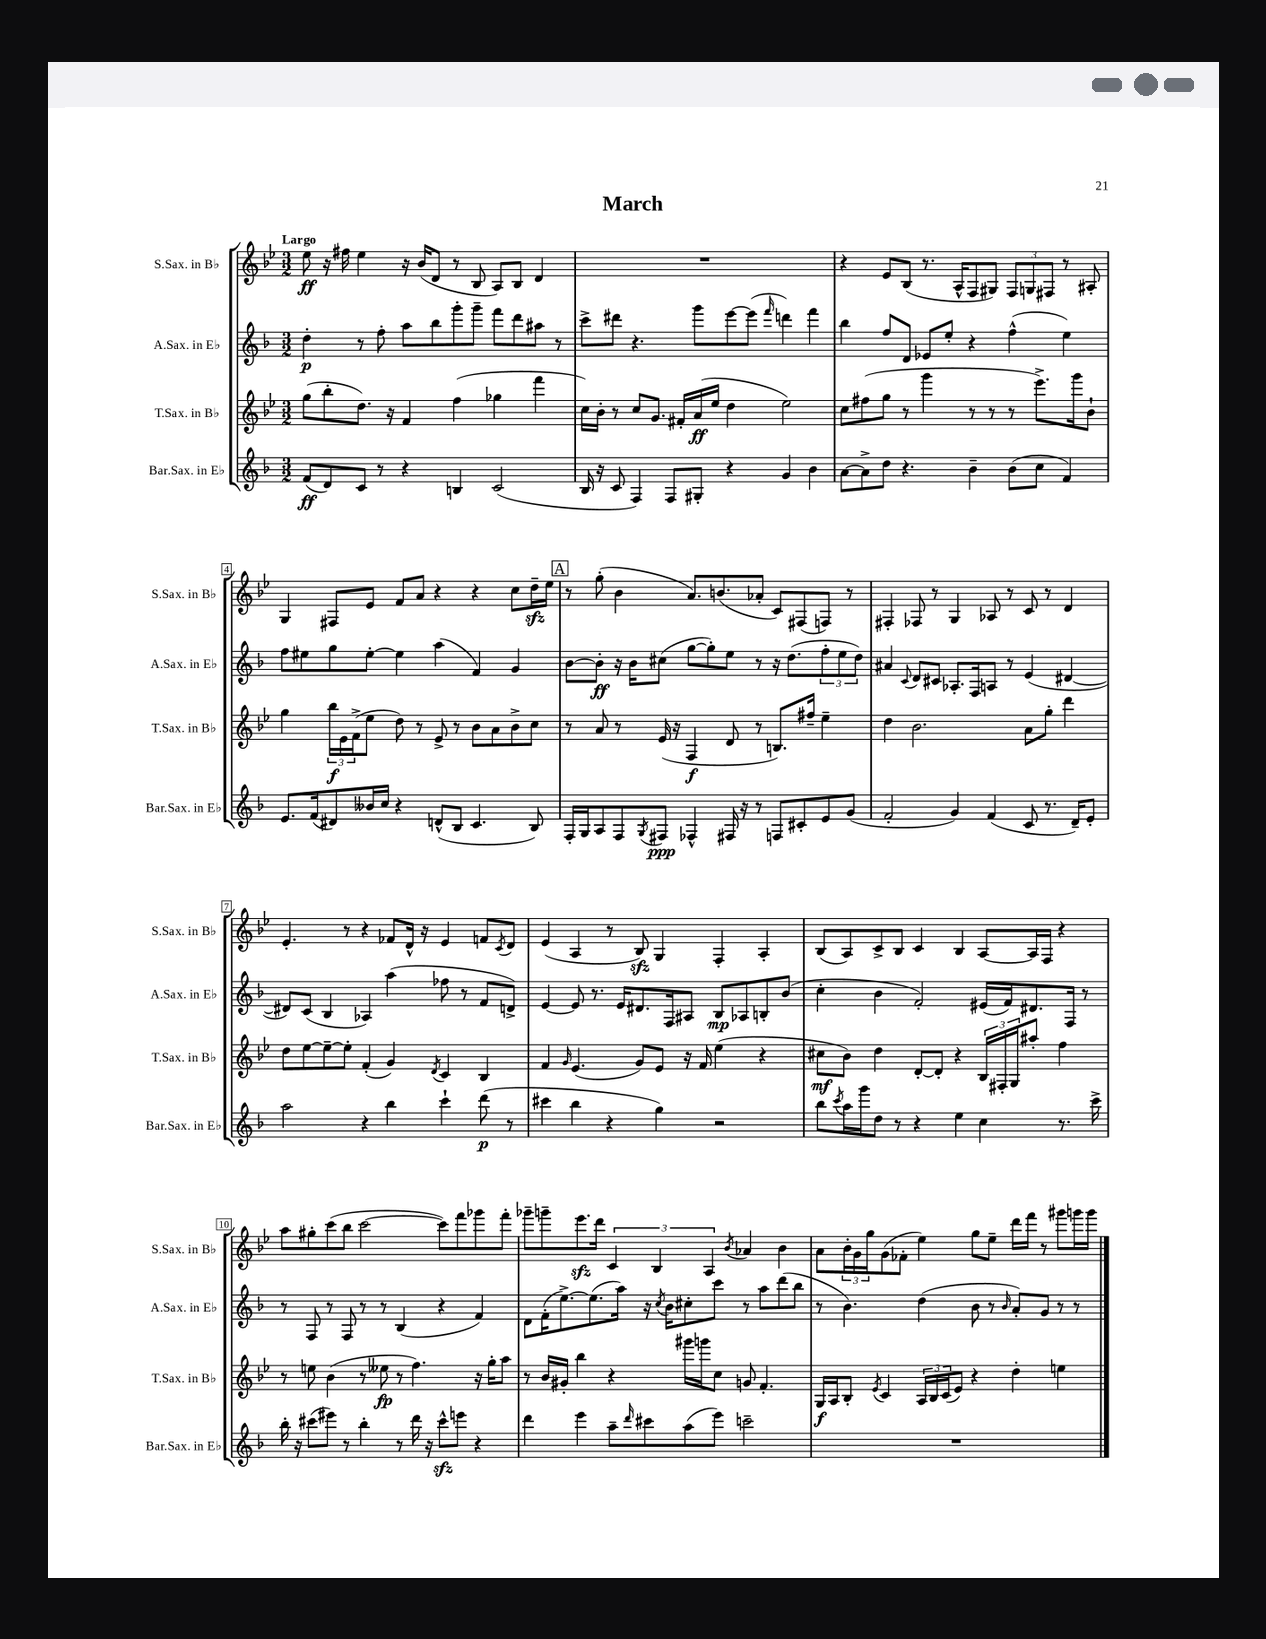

**kern	**dynam	**kern	**dynam	**kern	**dynam	**kern	**dynam
*part4	*part4	*part3	*part3	*part2	*part2	*part1	*part1
*staff4	*staff4	*staff3	*staff3	*staff2	*staff2	*staff1	*staff1
*I"Bar.Sax. in E♭	*	*I"T.Sax. in B♭	*	*I"A.Sax. in E♭	*	*I"S.Sax. in B♭	*
*I'Bar.Sax. in E♭	*	*I'T.Sax. in B♭	*	*I'A.Sax. in E♭	*	*I'S.Sax. in B♭	*
*clefG2	*	*clefG2	*	*clefG2	*	*clefG2	*
*k[b-]	*	*k[b-e-]	*	*k[b-]	*	*k[b-e-]	*
*M3/2	*	*M3/2	*	*M3/2	*	*M3/2	*
=1	=1	=1	=1	=1	=1	=1	=1
!	!	!	!	!	!	!LO:TX:a:B:t=Largo	!
(8f/L	ff	(8gg\L	.	4dd'\	p	8ee-\	ff
8d/)	.	8bb-'\	.	.	.	16r	.
.	.	.	.	.	.	16ff#X\	.
8c/J	.	8.dd\J)	.	8r	.	4ee-\	.
8r	.	.	.	8ff'\	.	.	.
.	.	16r	.	.	.	.	.
4r	.	4f/	.	8aa\L	.	16r	.
.	.	.	.	.	.	(16b-/KL	.
.	.	.	.	8bb-\	.	8d/J	.
4Bn/	.	(4ff\	.	8ggg'\	.	8r	.
.	.	.	.	8ggg~\J	.	8B-/	.
(2c/	.	4gg-X\	.	8fff\L	.	8A/L)	.
.	.	.	.	8ddd\	.	8B-/J	.
.	.	4fff\	.	8aa#X\J	.	4d/	.
.	.	.	.	8r	.	.	.
=2	=2	=2	=2	=2	=2	=2	=2
16B-/	.	16cc\LL)	.	8ccc^\L	.	1.r	.
16r	.	16b-'\JJ	.	.	.	.	.
8c/	.	8r	.	8ddd#X\J	.	.	.
4F/)	.	8cc/L	.	4.r	.	.	.
.	.	8.g/J	.	.	.	.	.
8F/L	.	.	.	.	.	.	.
.	.	16f#X'/LL	.	.	.	.	.
8G#X'/J	.	(16a/	ff	8ggg\L	.	.	.
.	.	16ee-/JJ	.	.	.	.	.
4r	.	4dd\	.	[8eee\	.	.	.
.	.	.	.	(8eee\J]	.	.	.
.	.	.	.	16qqfff/	.	.	.
4g/	.	2ee-\)	.	4dddn\)	.	.	.
4b-\	.	.	.	4fff\	.	.	.
=3	=3	=3	=3	=3	=3	=3	=3
[8a\L	.	8cc\L	.	4bb-\	.	4r	.
8a^\]	.	(8ff#X\	.	.	.	.	.
8dd\J	.	8gg\J	.	8ff/L	.	8e-/L	.
4.r	.	8r	.	8d/J	.	(8B-/J	.
.	.	4ggg\	.	8e-X/L	.	8.r	.
.	.	.	.	8ee'/J	.	.	.
.	.	.	.	.	.	16A^^/KL	.
4b-~\	.	8r	.	4r	.	8F/	.
.	.	8r	.	.	.	8G#X/J)	.
(8b-\L	.	8r	.	(4ff^^\	.	12F/L	.
.	.	.	.	.	.	12Gn/	.
8cc\J	.	8.eee-^\L)	.	.	.	.	.
.	.	.	.	.	.	12F#X/J	.
4f/)	.	.	.	4ee\)	.	8r	.
.	.	16ggg\k	.	.	.	.	.
.	.	8b-`\J	.	.	.	8A#X'/	.
!!LO:LB:g=z
=4	=4	=4	=4	=4	=4	=4	=4
8.e/L	.	4gg\	.	8ff\L	.	4G/	.
.	.	.	.	8ee#X\	.	.	.
(16f/k	.	.	.	.	.	.	.
8d#X/)	.	24bb-\LL	f	8gg\	.	8F#X/L	.
.	.	24e-\	.	.	.	.	.
.	.	(24f^\J	.	.	.	.	.
16b--X/L	.	8ee-\J	.	[8ee#'\J	.	8e-/J	.
16cc/JJ	.	.	.	.	.	.	.
4r	.	8dd\)	.	4ee#\]	.	8f/L	.
.	.	8r	.	.	.	8a/J	.
(8dn^^/L	.	8e-^/	.	(4aa\	.	4r	.
8B-/J	.	8r	.	.	.	.	.
4.c/	.	8b-\L	.	4f/)	.	4r	.
.	.	8a\	.	.	.	.	.
.	.	8b-^\	.	4g/	.	8cc\L	.
8B-/)	.	8cc\J	.	.	.	16ddzz~\L	.
.	.	.	.	.	.	16ee-\JJ	.
!!LO:REH:place=s1:t=A
=5	=5	=5	=5	=5	=5	=5	=5
16F'/LL	.	8r	.	[8b-\L	.	8r	.
16G/J	.	.	.	.	.	.	.
8A/	.	8a/	.	8b-'\J]	ff	(8gg'\	.
8F/	.	8r	.	16r	.	4b-\	.
.	.	.	.	16b-\KL	.	.	.
8qG/	.	.	.	.	.	.	.
8F#X/J	ppp	(16e-/	.	(8cc#X\J	.	.	.
.	.	16r	.	.	.	.	.
4F-X^^/	.	4F/	f	[8gg\L	.	8.a/L)	.
.	.	.	.	8gg'\])	.	.	.
.	.	.	.	.	.	(8.bn/	.
16F#X/	.	8d/	.	8ee\J	.	.	.
16r	.	.	.	.	.	.	.
8r	.	8r	.	8r	.	8a-X'/J	.
8Fn/L	.	8.Bn/L)	.	16r	.	8c/L)	.
.	.	.	.	(8.dd\L	.	.	.
8c#X'/	.	.	.	.	.	(8F#X/	.
.	.	16ff#X~/Jk	.	.	.	.	.
8e/	.	4ee-~\	.	12ff'\	.	8Fn/J)	.
.	.	.	.	12ee\	.	.	.
(8g/J	.	.	.	.	.	8r	.
.	.	.	.	12dd\J)	.	.	.
=6	=6	=6	=6	=6	=6	=6	=6
2f'/	.	4dd\	.	4a#X/	.	4F#X'/	.
.	.	.	.	8qqc/	.	.	.
.	.	2.b-\	.	8d/L	.	8F-X/	.
.	.	.	.	8c#X/J	.	8r	.
4g/)	.	.	.	8.A-X'/L	.	4G/	.
.	.	.	.	16F/k	.	.	.
(4f/	.	.	.	8An/J	.	8A-X/	.
.	.	.	.	8r	.	8r	.
8c/	.	8a\L	.	(4e/	.	8c/	.
8.r	.	8gg'\J	.	.	.	8r	.
.	.	4ddd\	.	[4d#X/	.	4d/	.
16d~/KL)	.	.	.	.	.	.	.
8e'/J	.	.	.	.	.	.	.
!!LO:LB:g=z
=7	=7	=7	=7	=7	=7	=7	=7
2aa\	.	8dd\L	.	8d#X/L])	.	4.e-'/	.
.	.	[8ee-\	.	(8c/J	.	.	.
.	.	8ee-~\_	.	4B-/	.	.	.
.	.	8ee-'\J]	.	.	.	8r	.
4r	.	(4f'/	.	4A-X/)	.	4r	.
4bb-\	.	4g/)	.	(4aa\	.	8f-X/L	.
.	.	.	.	.	.	16d^^/Jk	.
.	.	.	.	.	.	16r	.
.	.	8qd/	.	.	.	.	.
4ccc`\	.	4c/	.	8ff-X\	.	4e-/	.
.	.	.	.	8r	.	.	.
(8ddd\	p	4B-/	.	8f/L	.	8fn/L	.
.	.	.	.	.	.	8qc/	.
8r	.	.	.	8dn^/J)	.	8d/J	.
=8	=8	=8	=8	=8	=8	=8	=8
4ccc#X\	.	4f/	.	[4e/	.	(4e-/	.
.	.	16qqg/	.	.	.	.	.
4bb-\	.	(4.e-/	.	8e/]	.	4A/	.
.	.	.	.	8.r	.	.	.
4r	.	.	.	.	.	8r	.
.	.	.	.	16e/KL	.	.	.
.	.	8g/L)	.	8.d#X/	.	8B-zz/)	.
4gg\)	.	8e-/J	.	.	.	4G/	.
.	.	.	.	16F/k	.	.	.
.	.	16r	.	8A#X/J	.	.	.
.	.	16f/	.	.	.	.	.
2r	.	(4ee-\	.	8B-/L	mp	4F'/	.
.	.	.	.	8A-X/	.	.	.
.	.	4r	.	8Bn'/	.	4A'/	.
.	.	.	.	(8b-/J	.	.	.
=9	=9	=9	=9	=9	=9	=9	=9
8bb-\L	.	8cc#X\L	mf	4cc'\	.	(8B-/L	.
8qccc/	.	.	.	.	.	.	.
16aa\L	.	8b-\J)	.	.	.	8A/)	.
16ggg\J	.	.	.	.	.	.	.
8dd\J	.	4dd\	.	4b-\	.	8c^/	.
8r	.	.	.	.	.	8B-/J	.
4r	.	[8d'/L	.	2f'/)	.	4c/	.
.	.	8d'/J]	.	.	.	.	.
4ee\	.	4r	.	.	.	4B-/	.
4cc\	.	24B-/LL	.	(16e#X/LL	.	[8A/L	.
.	.	24F#X'/	.	.	.	.	.
.	.	.	.	16f/J)	.	.	.
.	.	24G/J	.	.	.	.	.
.	.	8aa#X'/J	.	8.d#X/	.	16A/L]	.
.	.	.	.	.	.	16F/JJ	.
8.r	.	4ff\	.	.	.	4r	.
.	.	.	.	16F/Jk	.	.	.
.	.	.	.	8r	.	.	.
16ccc^\	.	.	.	.	.	.	.
!!LO:LB:g=z
=10	=10	=10	=10	=10	=10	=10	=10
16bb-'\	.	8r	.	8r	.	8aa\L	.
16r	.	.	.	.	.	.	.
(8ccc#X\L	.	8een\	.	8F/	.	8gg#X'\	.
8eee#X\J)	.	(4b-\	.	8r	.	(8ccc\	.
8r	.	.	.	8F/	.	8bb-\J	.
4bb-'\	.	8r	.	8r	.	[2ccc\	.
.	.	8ee--X\	fp	8r	.	.	.
8r	.	8r	.	(4B-/	.	.	.
16ddd\	.	4.ff\)	.	.	.	.	.
16r	.	.	.	.	.	.	.
8ccc#zz^^\L	.	.	.	4r	.	8ccc\L])	.
8eeen\J	.	.	.	.	.	8fff\	.
4r	.	16r	.	4f/)	.	8ggg-X\	.
.	.	16gg'\KL	.	.	.	.	.
.	.	8aa\J	.	.	.	8fff'\J	.
=11	=11	=11	=11	=11	=11	=11	=11
4ddd\	.	8r	.	8d\L	.	8ggg-X~\L	.
.	.	16b-/LL	.	(16f'\K	.	8gggn~\	.
.	.	16g#X'/JJ	.	[8.ee^\)	.	.	.
4eee\	.	4bb-\	.	.	.	8.eee-zz\	.
.	.	.	.	(8.ee\]	.	.	.
.	.	.	.	.	.	16ddd\Jk	.
8aa~\L	.	4r	.	.	.	6c/	.
.	.	.	.	16aa\Jk)	.	.	.
16qqddd/	.	.	.	.	.	.	.
8ccc#X\	.	.	.	16r	.	.	.
.	.	.	.	.	.	6B-/	.
.	.	.	.	8qcc/	.	.	.
.	.	.	.	16b-\KL	.	.	.
(8aa\	.	16ggg#X\LL	.	8cc#X'\	.	.	.
.	.	16gggn\J	.	.	.	.	.
.	.	.	.	.	.	6A/	.
8eee\J)	.	8cc\J	.	8ccc\J	.	.	.
.	.	.	.	.	.	8qb-/	.
2cccn~\	.	8gn/	.	8r	.	4a-X/	.
.	.	4.f'/	.	8aa\L	.	.	.
.	.	.	.	(8ddd\	.	4b-\	.
.	.	.	.	8bb-\J	.	.	.
=12	=12	=12	=12	=12	=12	=12	=12
1.r	.	16G/LL	f	8r	.	8a\L	.
.	.	16A/J	.	.	.	.	.
.	.	8B-'/J	.	4.b-\)	.	24b-'\L	.
.	.	.	.	.	.	24g\	.
.	.	.	.	.	.	24gg\J	.
.	.	8qe-/	.	.	.	.	.
.	.	4c/	.	.	.	(8g\	.
.	.	.	.	.	.	8f-X'\J	.
.	.	24A/LL	.	(4dd\	.	4ee-\)	.
.	.	24B-/	.	.	.	.	.
.	.	(24c/J	.	.	.	.	.
.	.	8e-/J)	.	.	.	.	.
.	.	4r	.	8b-\	.	8gg\L	.
.	.	.	.	8r	.	8ee-~\J	.
.	.	.	.	16qqb-/	.	.	.
.	.	4dd'\	.	8a'/L)	.	16ddd\LL	.
.	.	.	.	.	.	16fff\JJ	.
.	.	.	.	8g/J	.	8r	.
.	.	4een\	.	8r	.	8ggg#X\L	.
.	.	.	.	8r	.	16gggn\L	.
.	.	.	.	.	.	16ggg\JJ	.
==	==	==	==	==	==	==	==
*-	*-	*-	*-	*-	*-	*-	*-
